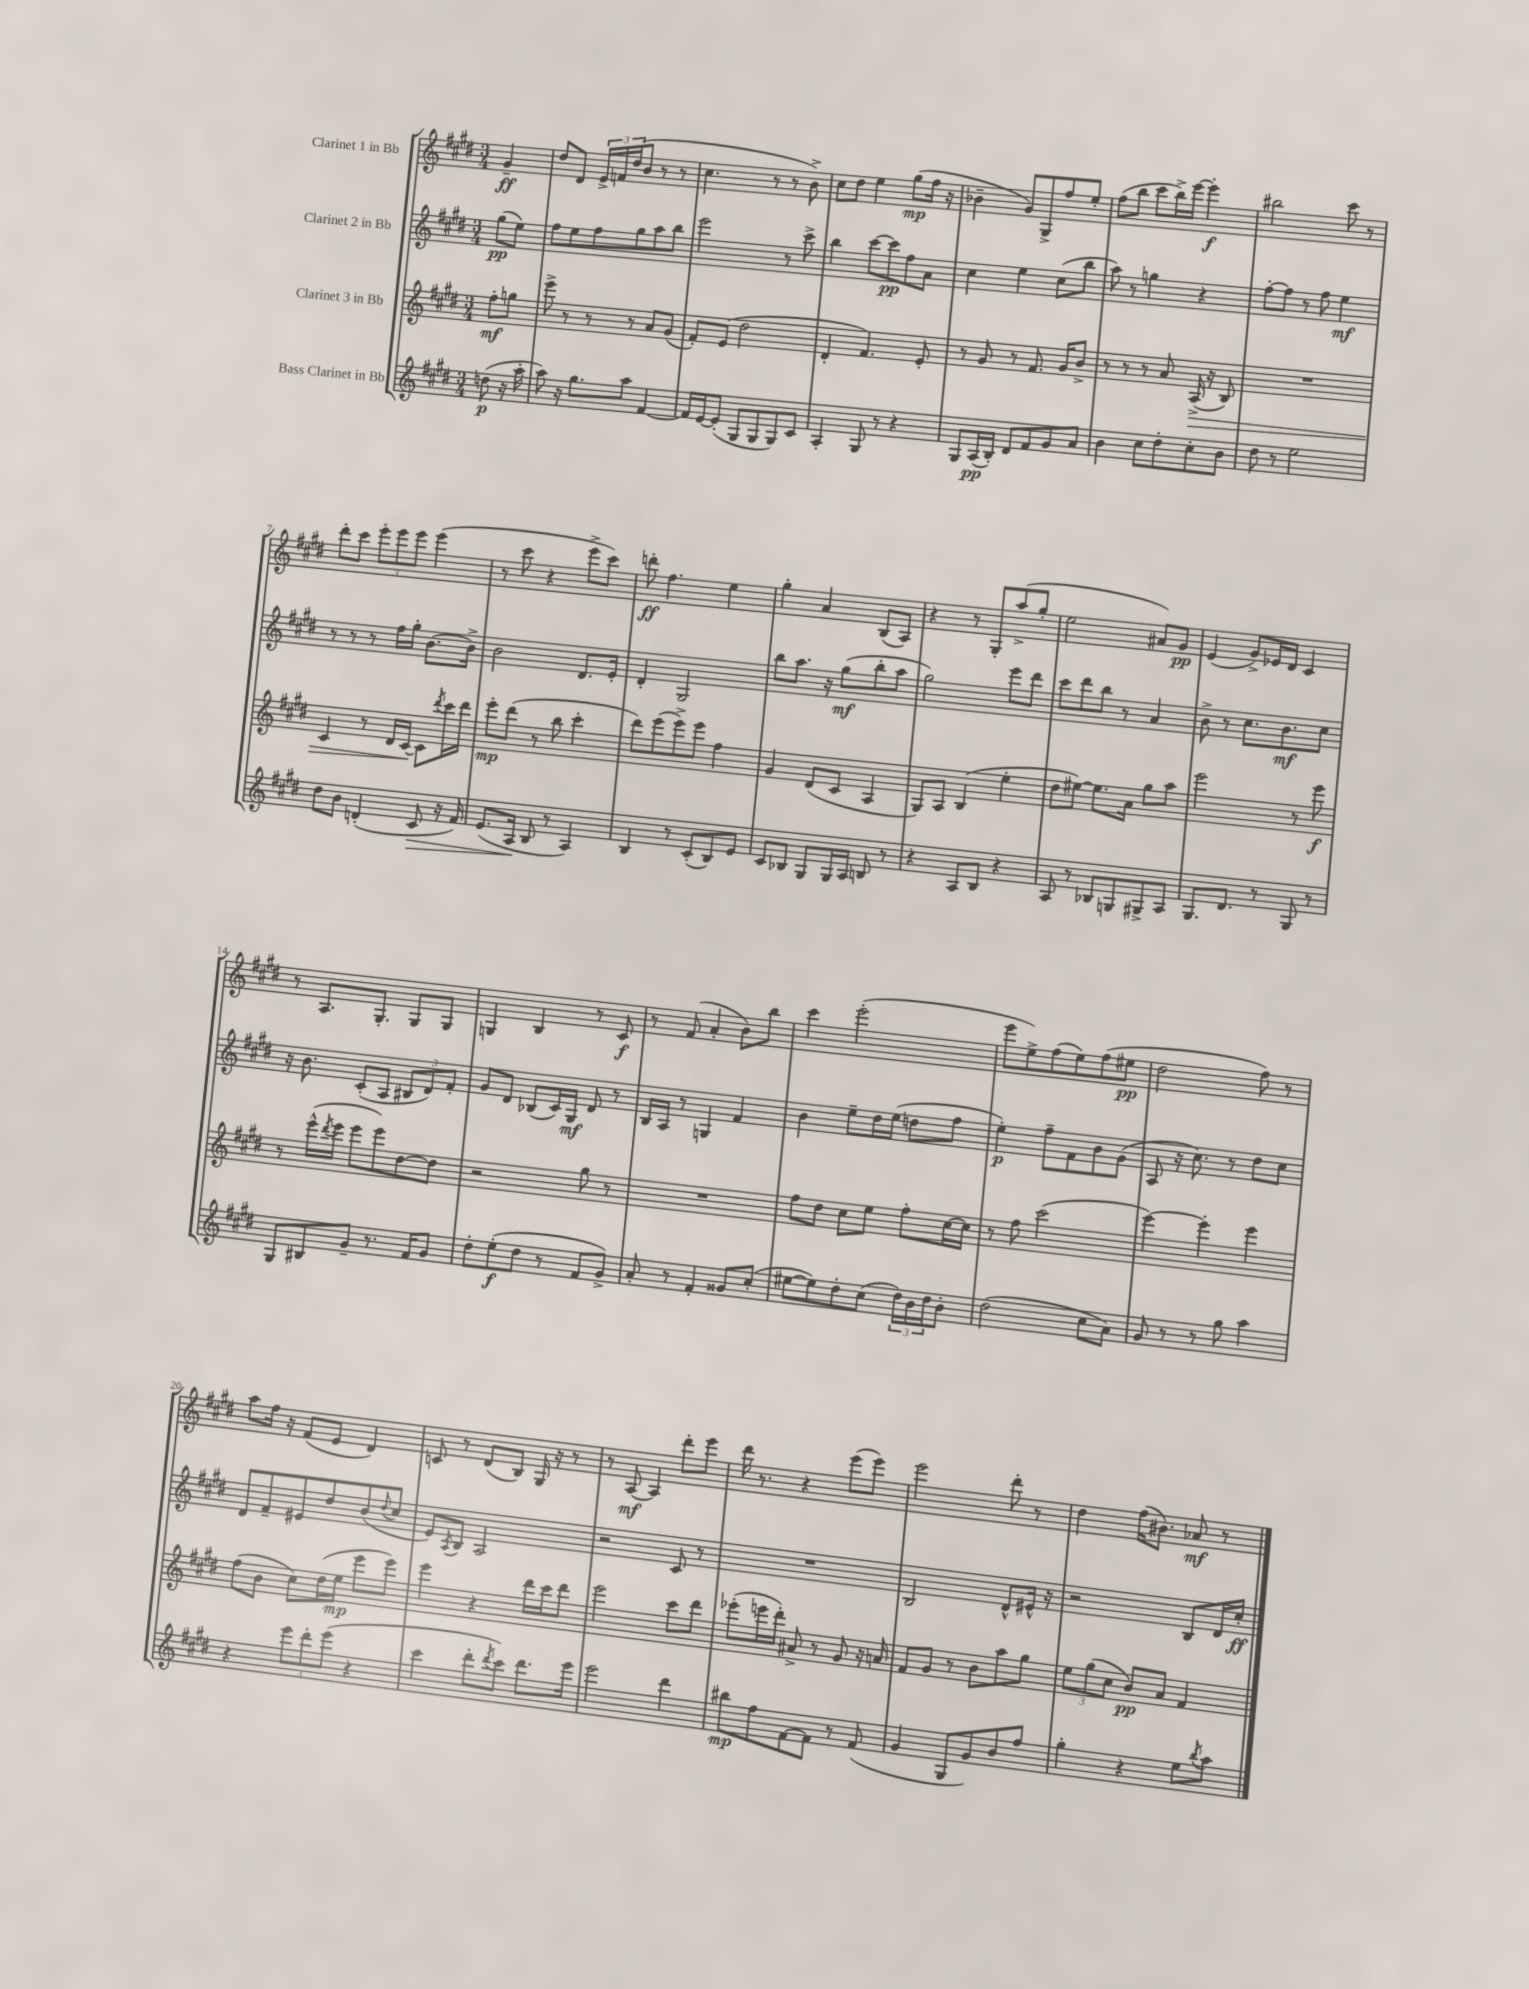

**kern	**kern	**kern	**kern
*staff4	*staff3	*staff2	*staff1
*clefG2	*clefG2	*clefG2	*clefG2
*k[f#c#g#d#]	*k[f#c#g#d#]	*k[f#c#g#d#]	*k[f#c#g#d#]
*M3/4	*M3/4	*M3/4	*M3/4
(8dd	8ff#'	(8gg#	4g#~
16r	8gg	8ee)	.
16aa'	.	.	.
=	=	=	=
8aa)	8eee^	8ff#	8dd#
16r	8r	8ee	8d#
8.gg#	.	.	.
.	8r	8ff#	24e^
.	.	.	24f
.	.	.	(24dd#
8aa	8r	8gg#	8b
[4f#	8a	8aa	8r
.	(8g#	8bb	8r
=	=	=	=
16f#]	8f#')	2eee	4.cc#
[16e	.	.	.
(8e']	(8e	.	.
8G#	2dd#	.	.
8G#	.	.	8r
8G#)	.	8r	8r
8c#	.	8ccc#^	8b^)
=	=	=	=
4A'	4d#'	4bb	8cc#
.	.	.	8dd#
8G#	4.f#)	[8ccc#	4ee
8r	.	8ccc#]	.
4r	.	8ff#	(8gg#
.	8e'	8a	16ff#
.	.	.	16r
=	=	=	=
8G#	8r	4cc#	4b-~
(16A	8g#	.	.
16B')	.	.	.
8d#	8r	4ee	8g#)
8f#	8.f#	.	8G#^
8g#	.	(8cc#	8ff#
.	16g#	.	.
8a	8b^	8bb	8ee'
=	=	=	=
4b	8r	8aa)	(8ff#
.	8r	8r	8bb
8cc#	8r	4gg	8ccc#
8dd#'	8a	.	16bb^)
.	.	.	[16eee
8cc#'	(16A^	4r	4eee']
.	16r	.	.
8b	8B)	.	.
=	=	=	=
8dd#	2.r	[8ff#'	2bb#
8r	.	8ff#]	.
2ee	.	8r	.
.	.	8ff#	.
.	.	4ee	8ccc#
.	.	.	8r
=	=	=	=
8dd#	4c#	8r	8ddd#'
8b	.	8r	8ccc#
(4d'	8r	8r	12eee'
.	.	.	12eee
.	16d#	16ff#	.
.	.	.	12eee
.	[16c#	16gg#'	.
8c#	8c#]	[8.b	(4eee
.	8qddd#	.	.
16r	16ccc#	.	.
16f#)	16ddd#	16b^]	.
=	=	=	=
(8.e	8eee'	2b	8r
.	(8ddd#	.	8ccc#
16A	.	.	.
8B	8r	.	4r
8r	8bb	.	.
4A)	4ccc#'	8.d#	8eee^
.	.	.	8ccc#)
.	.	16e'	.
=	=	=	=
4B	8ddd#)	4d#'	8ddd'
.	(8eee	.	4.ff#
8r	8eee^)	2G#	.
(8c#'	8eee	.	.
8B)	4ff#	.	4ee
8e	.	.	.
=	=	=	=
8c#	4g#	8bb	4gg#'
8B-	.	8.aa	.
8G#	(8d#	.	4a
.	.	16r	.
16G#	8c#	(8gg#	.
16A	.	.	.
8B	4A	8bb'	(8B
8r	.	8aa	8A)
=	=	=	=
4r	8G#)	2gg#)	4r
.	8A	.	.
8A	(4B	.	8r
8B	.	.	8G#'
4r	4ee'	8eee	(8aa^
.	.	8ddd#	8gg#'
=	=	=	=
8A	8dd#	8ccc#	2ee
8r	[8ee#)	8ddd#	.
8B-	8.ee#]	8bb	.
8G	.	8r	.
.	16a	.	.
8G#^	8gg#	4a	8a#)
8A	8aa	.	8g#
=	=	=	=
8.G#	2eee	8b^	(4e
.	.	8r	.
8.d#	.	.	.
.	.	8.cc#	8g#^)
8r	.	.	16e-
.	.	8.b	16d#
8G#	8r	.	4c#
8r	8eee	8cc#	.
=	=	=	=
8G#	8r	16r	8r
.	.	8.b	.
8B#	(16eee^^	.	8.A
.	8qddd#	.	.
.	16eee	.	.
8g#~	8eee	(8c#'	.
.	.	.	8.G#'
8.r	8eee)	8A	.
.	[8dd#	12B#	8G#
16f#	.	.	.
.	.	12d#)	.
8g#	8dd#]	.	8G#
.	.	12f#'	.
=	=	=	=
8dd#'	2r	8g#	4G
(8ee'	.	8d#	.
8dd#	.	(8B-	4B
8r	.	16c#)	.
.	.	16G#	.
8f#	8gg#	8d#	8r
8g#^)	8r	8r	8c#
=	=	=	=
8a'	2.r	16B	8r
.	.	16A	.
8r	.	8r	(8f#
4f#'	.	4G	4a'
8g##	.	4f#	8b)
(8cc#'	.	.	8bb
=	=	=	=
[8ee#	8ff#	4b	4ccc#
8ee#])	8dd#	.	.
8dd#'	8cc#	8ee~	(2eee'
(8cc#	8ee	16dd#	.
.	.	(16ee	.
24dd#)	8ff#'	8dd	.
24b	.	.	.
24dd#	.	.	.
8b'	[16cc#	8ff#	.
.	16cc#]	.	.
=	=	=	=
(2dd#	8r	4ee')	8eee
.	8ff#	.	8ee^)
.	(2ccc#	8ff#~	(8ff#
.	.	8f#	8ee)
8cc#	.	8b	(8ff#
8a)	.	(8g#	8ee#
=	=	=	=
8g#	[4eee)	8A	2dd#
8r	.	16r	.
.	.	8.cc#)	.
8r	4eee']	.	.
8gg#	.	8r	.
4aa	4eee	8dd#	8ff#)
.	.	8cc#	8r
=	=	=	=
4r	(8ff#	8d#	8aa
.	8b	8f#~	16ff#
.	.	.	16r
12eee	8cc#)	8e#	(8f#
12ddd#'	.	.	.
.	(16dd#	8dd#	8e
(12eee	.	.	.
.	16ee	.	.
4r	8eee	(8b	4d#)
.	.	8qqdd#	.
.	8eee)	8cc#	.
=	=	=	=
4ccc#	4eee	8e)	8c
.	.	8qA	.
.	.	8B	8r
8ddd#'	4r	2A	(8d#
8qddd#	.	.	.
8ccc#)	.	.	8B)
8.ddd#	16ddd#	.	16G#
.	16ccc#	.	16r
.	8ddd#	.	8r
16eee	.	.	.
=	=	=	=
2eee	2eee	2r	8r
.	.	.	[8A
.	.	.	4A]
4ddd#	8ccc#	8c#	8ddd#'
.	8ddd#	8r	8eee
=	=	=	=
8bb#	(8eee-'	2.r	16ddd#
.	.	.	8.r
8ff#	16eee	.	.
.	16ddd#')	.	.
[8f#	8a#^	.	4r
8f#]	8r	.	.
8r	8g#	.	(8eee
(8f#	16r	.	8eee)
.	16a	.	.
=	=	=	=
4g#	8f#	2B	2eee
.	8g#	.	.
8G#	8r	.	.
8g#)	8b	.	.
8b	8aa	8d#^^	8ddd#'
8ff#	8gg#	16e#^^	8r
.	.	16r	.
=	=	=	=
4gg#'	12ee	2r	4dd#
.	(12gg#	.	.
.	12cc#	.	.
4r	8b)	.	(16ff#
.	.	.	8.b#)
.	8a	.	.
8ee	4f#	8B	8a-
8qbb	.	.	.
8aa	.	16d#	8r
.	.	16cc#'	.
==	==	==	==
*-	*-	*-	*-
